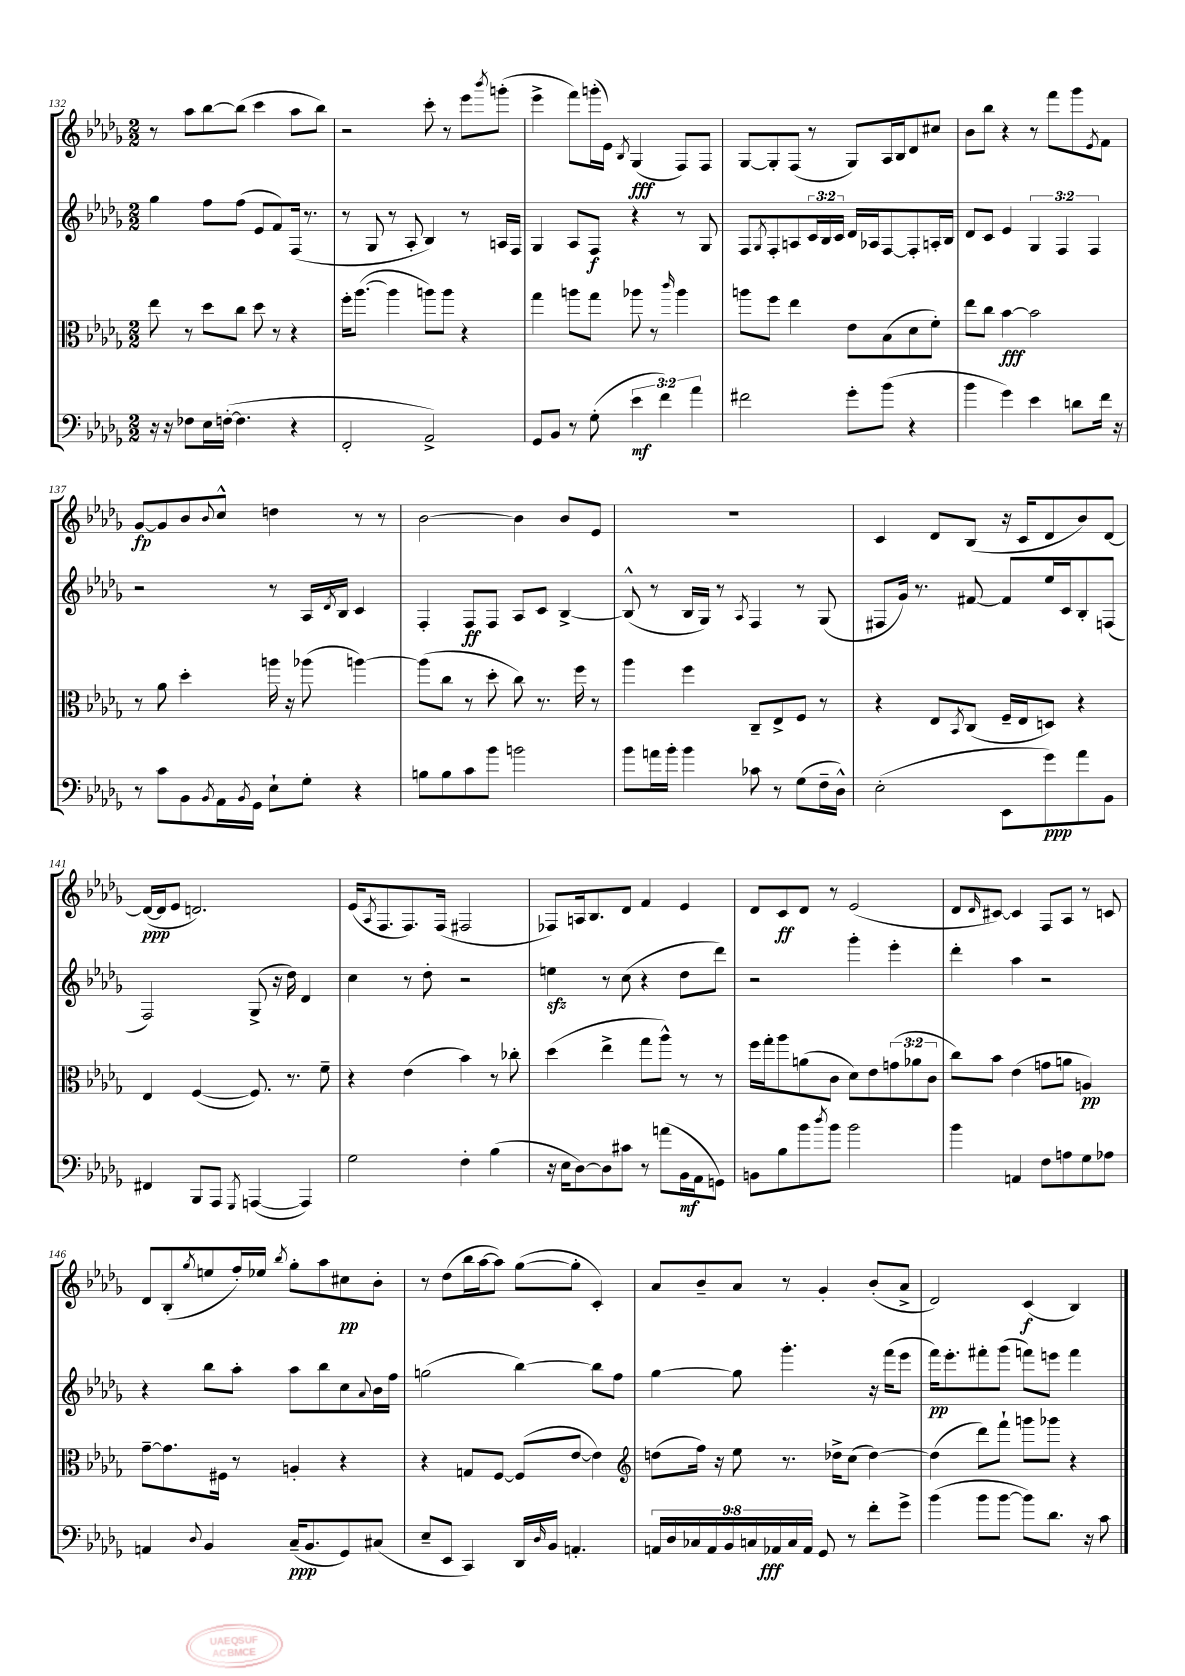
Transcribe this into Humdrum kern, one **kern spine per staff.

**kern	**dynam	**kern	**dynam	**kern	**dynam	**kern	**dynam
*part4	*part4	*part3	*part3	*part2	*part2	*part1	*part1
*staff4	*staff4	*staff3	*staff3	*staff2	*staff2	*staff1	*staff1
*clefF4	*	*clefC3	*	*clefG2	*	*clefG2	*
*k[b-e-a-d-g-]	*	*k[b-e-a-d-g-]	*	*k[b-e-a-d-g-]	*	*k[b-e-a-d-g-]	*
*M2/2	*	*M2/2	*	*M2/2	*	*M2/2	*
=132	=132	=132	=132	=132	=132	=132	=132
16r	.	8ee-\	.	4gg-\	.	8r	.
16r	.	.	.	.	.	.	.
8F-X\L	.	8r	.	.	.	8aa-\L	.
16E-\L	.	8dd-\L	.	8ff\L	.	[8bb-\	.
([16Fn'\JJ	.	.	.	.	.	.	.
4.F\]	.	8cc\J	.	(8ff\J	.	(8bb-\J]	.
.	.	8dd-\	.	8e-/L	.	4ccc\	.
.	.	8r	.	8f/)	.	.	.
4r	.	4r	.	(16F/Jk	.	8aa-\L	.
.	.	.	.	8.r	.	.	.
.	.	.	.	.	.	8bb-\J)	.
=133	=133	=133	=133	=133	=133	=133	=133
2FF'/	.	16ff'\KL	.	8r	.	2r	.
.	.	([8.aa-\J	.	.	.	.	.
.	.	.	.	8G-/	.	.	.
.	.	4aa-\]	.	8r	.	.	.
.	.	.	.	8A-'/	.	.	.
2AA-^/)	.	8aan\L)	.	4B-/)	.	8ccc'\	.
.	.	8aa\J	.	.	.	8r	.
.	.	4r	.	8r	.	8eee-\L	.
.	.	.	.	.	.	8qbbb-/	.
.	.	.	.	16An/LL	.	(8gggn'\J	.
.	.	.	.	16F/JJ	.	.	.
=134	=134	=134	=134	=134	=134	=134	=134
8GG-/L	.	4gg-\	.	4G-/	.	4eee-^\	.
8BB-/J	.	.	.	.	.	.	.
8r	.	8aan\L	.	8A-/L	.	8fff\L)	.
(8G-'\	.	8gg-\J	.	8F/J	f	(16gggn'\L	.
.	.	.	.	.	.	16e-\JJ)	.
.	.	.	.	.	.	8qB-/	.
6e-\	mf	8aa-X\	.	4r	.	(4G-/	fff
.	.	8r	.	.	.	.	.
6f\)	.	.	.	.	.	.	.
.	.	16qqccc/	.	.	.	.	.
.	.	4aa-\	.	8r	.	8F/L)	.
6a-\	.	.	.	.	.	.	.
.	.	.	.	8G-/	.	8F/J	.
=135	=135	=135	=135	=135	=135	=135	=135
2f#X\	.	8aan\L	.	8F/L	.	[8G-/L	.
.	.	.	.	8qG-/	.	.	.
.	.	8ff\J	.	8F'/	.	8G-'/]	.
.	.	4ee-\	.	8An/	.	(8F/J	.
.	.	.	.	24c/L	.	8r	.
.	.	.	.	24B-/	.	.	.
.	.	.	.	24c/JJ	.	.	.
8g-'\L	.	8e-\L	.	16d-/LL	.	8G-/L)	.
.	.	.	.	16A-X/J	.	.	.
(8b-\J	.	(8B-\	.	[8F/	.	16A-/L	.
.	.	.	.	.	.	16B-/J	.
4r	.	8d-\	.	8F'/]	.	8d-/	.
.	.	8f'\J)	.	16An'/L	.	8cc#X/J	.
.	.	.	.	16B-/JJ	.	.	.
=136	=136	=136	=136	=136	=136	=136	=136
4b-\	.	8ee-\L	.	8d-/L	.	8b-\L	.
.	.	8cc\J	.	8c/J	.	8bb-\J	.
4g-\)	.	[4b-\	fff	4e-/	.	4r	.
4e-\	.	2b-\]	.	6G-/	.	8r	.
.	.	.	.	.	.	8fff\L	.
.	.	.	.	6F/	.	.	.
8dn\L	.	.	.	.	.	8ggg-\	.
.	.	.	.	6F/	.	.	.
.	.	.	.	.	.	8qe-/	.
16f\Jk	.	.	.	.	.	8f\J	.
16r	.	.	.	.	.	.	.
!!LO:LB:g=z
=137	=137	=137	=137	=137	=137	=137	=137
8r	.	8r	.	2r	.	[8g-/L	fp
8c\L	.	8a-\	.	.	.	8g-/]	.
8BB-\	.	4dd-'\	.	.	.	8b-/	.
8qBB-/	.	.	.	.	.	8qqb-/	.
16AA-\L	.	.	.	.	.	8cc^^/J	.
8qBB-/	.	.	.	.	.	.	.
16GG-\JJ	.	.	.	.	.	.	.
8E-`\L	.	16aan\	.	8r	.	4ddn\	.
.	.	16r	.	.	.	.	.
8G-'\J	.	(8aa-X\	.	16A-/LL	.	.	.
.	.	.	.	8qd-/	.	.	.
.	.	.	.	16B-/JJ	.	.	.
4r	.	[4aan\)	.	4c/	.	8r	.
.	.	.	.	.	.	8r	.
=138	=138	=138	=138	=138	=138	=138	=138
8Bn\L	.	(8aa\L]	.	4F'/	.	[2b-\	.
8B\	.	8cc\J	.	.	.	.	.
8c\	.	8r	.	8F/L	ff	.	.
8b-\J	.	8dd-'\	.	8F/J	.	.	.
2bn\	.	8cc\)	.	8A-/L	.	4b-\]	.
.	.	8.r	.	8c/J	.	.	.
.	.	.	.	[4B-^/	.	8b-/L	.
.	.	16ff\	.	.	.	.	.
.	.	8r	.	.	.	8e-/J	.
=139	=139	=139	=139	=139	=139	=139	=139
8b-\L	.	4aa-\	.	(8B-^^/]	.	1r	.
16an\L	.	.	.	8r	.	.	.
16b-'\JJ	.	.	.	.	.	.	.
4b-\	.	4ff\	.	16B-/LL	.	.	.
.	.	.	.	16G-/JJ)	.	.	.
.	.	.	.	8r	.	.	.
.	.	.	.	8qA-/	.	.	.
8c-X\	.	8C~/L	.	4F/	.	.	.
8r	.	8E-^/	.	.	.	.	.
(8G-\L	.	8F/J	.	8r	.	.	.
16F~\L	.	8r	.	(8G-/	.	.	.
16D-^^\JJ)	.	.	.	.	.	.	.
=140	=140	=140	=140	=140	=140	=140	=140
(2E-'\	.	4r	.	8F#X/L	.	4c/	.
.	.	.	.	16g-/Jk)	.	.	.
.	.	.	.	8.r	.	.	.
.	.	8E-/L	.	.	.	8d-/L	.
.	.	8qBB-/	.	.	.	.	.
.	.	(8C/J	.	[8f#X/	.	(8B-/J	.
8EE-\L	.	16F~/LL	.	8f#/L]	.	16r	.
.	.	16E-/J	.	.	.	16c/KL	.
8g-\)	ppp	8Dn/J)	.	16ee-/L	.	8d-/	.
.	.	.	.	16c/J	.	.	.
8a-\	.	4r	.	8B-'/	.	8b-/)	.
8BB-\J	.	.	.	(8Fn/J	.	[8d-/J	.
!!LO:LB:g=z
=141	=141	=141	=141	=141	=141	=141	=141
4FF#X/	.	4E-/	.	2F/)	.	(16d-/LL_	ppp
.	.	.	.	.	.	16d-/J]	.
.	.	.	.	.	.	8e-/J	.
8BBB-/L	.	([4F/	.	.	.	2.dn/)	.
8AAA-/J	.	.	.	.	.	.	.
8qGGG-/	.	.	.	.	.	.	.
([4AAAn/	.	8.F/])	.	(8G-^/	.	.	.
.	.	.	.	16r	.	.	.
.	.	8.r	.	16dd-\)	.	.	.
4AAA/])	.	.	.	4d-/	.	.	.
.	.	8f~\	.	.	.	.	.
=142	=142	=142	=142	=142	=142	=142	=142
2G-\	.	4r	.	4cc\	.	(16e-/KL	.
.	.	.	.	.	.	8qA-/	.
.	.	.	.	.	.	8.F/	.
.	.	(4e-\	.	8r	.	8.F/)	.
.	.	.	.	8dd-'\	.	.	.
.	.	.	.	.	.	(16F/Jk	.
4F'\	.	4b-\)	.	2r	.	2F#X/	.
(4B-\	.	8r	.	.	.	.	.
.	.	8cc-X'\	.	.	.	.	.
=143	=143	=143	=143	=143	=143	=143	=143
16r	.	(4dd-\	.	4eenzz\	.	8F-X/L)	.
16E-\KL	.	.	.	.	.	.	.
[8D-\)	.	.	.	.	.	16An/k	.
.	.	.	.	.	.	8.B-/	.
8D-\]	.	4ee-^\	.	8r	.	.	.
8c#X\J	.	.	.	(8cc\	.	8d-/J	.
8r	.	8gg-\L	.	4r	.	4f/	.
(8an\L	.	8aa-^^\J)	.	.	.	.	.
16BB-\L	mf	8r	.	8dd-\L	.	4e-/	.
16AA-\J	.	.	.	.	.	.	.
8GGn\J)	.	8r	.	8ddd-\J)	.	.	.
=144	=144	=144	=144	=144	=144	=144	=144
8BBn\L	.	16ff\LL	.	2r	.	8d-/L	.
.	.	16gg-'\J	.	.	.	.	.
8B-\	.	8aa-\	.	.	.	8c/	ff
8b-\	.	(8an\	.	.	.	8d-/J	.
8qdd-/	.	.	.	.	.	.	.
8b-\J	.	8c\J	.	.	.	8r	.
2b-\	.	8d-\L)	.	4ggg-'\	.	(2e-/	.
.	.	8e-\	.	.	.	.	.
.	.	(12gn\	.	4eee-'\	.	.	.
.	.	12a-X\	.	.	.	.	.
.	.	12c\J	.	.	.	.	.
=145	=145	=145	=145	=145	=145	=145	=145
4b-\	.	8cc\L)	.	4ddd-'\	.	8d-/L	.
.	.	.	.	.	.	16qqd-/	.
.	.	8b-\J	.	.	.	[8c#X/J)	.
4AAn/	.	(4e-\	.	4aa-\	.	4c#/]	.
8F\L	.	8gn\L	.	2r	.	8F/L	.
8An\	.	8an\J	.	.	.	8A-/J	.
8G-\	.	4An/)	pp	.	.	8r	.
8A-X\J	.	.	.	.	.	8cn/	.
!!LO:LB:g=z
=146	=146	=146	=146	=146	=146	=146	=146
4AAn/	.	[8g-~\L	.	4r	.	8d-/L	.
.	.	8.g-\]	.	.	.	(8B-'/	.
8qqD-/	.	.	.	.	.	8qgg-/	.
4BB-/	.	.	.	8bb-\L	.	8een/	.
.	.	16F#X\Jk	.	.	.	.	.
.	.	8r	.	8aa-'\J	.	16ff'/L)	.
.	.	.	.	.	.	16ee-X/JJ	.
.	.	.	.	.	.	8qbb-/	.
(16C~/KL	ppp	4An'/	.	8aa-\L	.	8gg-'\L	.
8.BB-/	.	.	.	.	.	.	.
.	.	.	.	8bb-\	.	8aa-\	.
8GG-/)	.	4r	.	8cc\	.	8cc#X\	pp
.	.	.	.	8qqa-/	.	.	.
(8C#X/J	.	.	.	16b-\L	.	8b-'\J	.
.	.	.	.	16ff\JJ	.	.	.
=147	=147	=147	=147	=147	=147	=147	=147
8E-~/L	.	4r	.	(2ggn\	.	8r	.
8EE-/J	.	.	.	.	.	(8dd-\L	.
4CC/)	.	8Gn/L	.	.	.	16bb-\L	.
.	.	.	.	.	.	[16aa-\J	.
.	.	[8F/J	.	.	.	8aa-\J])	.
16DD-/LL	.	(8F/L]	.	[4bb-\)	.	([8gg-\L	.
16qqD-/	.	.	.	.	.	.	.
16BB-/JJ	.	.	.	.	.	.	.
4.AAn'/	.	[8e-/J	.	.	.	8gg-'\J]	.
.	.	4e-\])	.	8bb-\L]	.	4c'/)	.
.	.	.	.	8ff\J	.	.	.
=148	=148	=148	=148	=148	=148	=148	=148
*	*	*clefG2	*	*	*	*	*
18AAn/LL	.	(8ddn\L	.	[4gg-\	.	8a-/L	.
18D-/	.	.	.	.	.	.	.
18C-X/	.	.	.	.	.	.	.
.	.	16ff\Jk)	.	.	.	8b-~/	.
18AA/	.	.	.	.	.	.	.
.	.	16r	.	.	.	.	.
18BB-/	.	.	.	.	.	.	.
.	.	8ee-\	.	8gg-\]	.	8a-/J	.
18Cn/	.	.	.	.	.	.	.
18AA-X/	fff	.	.	.	.	.	.
.	.	8.r	.	4.ggg-'\	.	8r	.
18C/	.	.	.	.	.	.	.
18AA-/JJ	.	.	.	.	.	.	.
8GG-/	.	.	.	.	.	4g-'/	.
.	.	16dd-X^\KL	.	.	.	.	.
8r	.	(8cc\J	.	.	.	.	.
8f'\L	.	[4dd-\)	.	16r	.	(8b-'/L	.
.	.	.	.	(16fff\KL	.	.	.
8g-^\J	.	.	.	8eee-\J	.	8a-^/J	.
=149	=149	=149	=149	=149	=149	=149	=149
(4b-\	.	(4dd-\]	.	16fff\KL)	pp	2d-/)	.
.	.	.	.	8.eee-'\	.	.	.
8b-\L	.	8ddd-\L)	.	8fff#X'\	.	.	.
[8b-\J	.	8fff`\J	.	(8ggg-\J	.	.	.
8b-\L])	.	8gggn\L	.	8fffn\L)	.	(4c/	f
8.d-\J	.	8ggg-X\J	.	8eeen\J	.	.	.
.	.	4r	.	4fff\	.	4B-/)	.
16r	.	.	.	.	.	.	.
8c\	.	.	.	.	.	.	.
==	==	==	==	==	==	==	==
*-	*-	*-	*-	*-	*-	*-	*-
